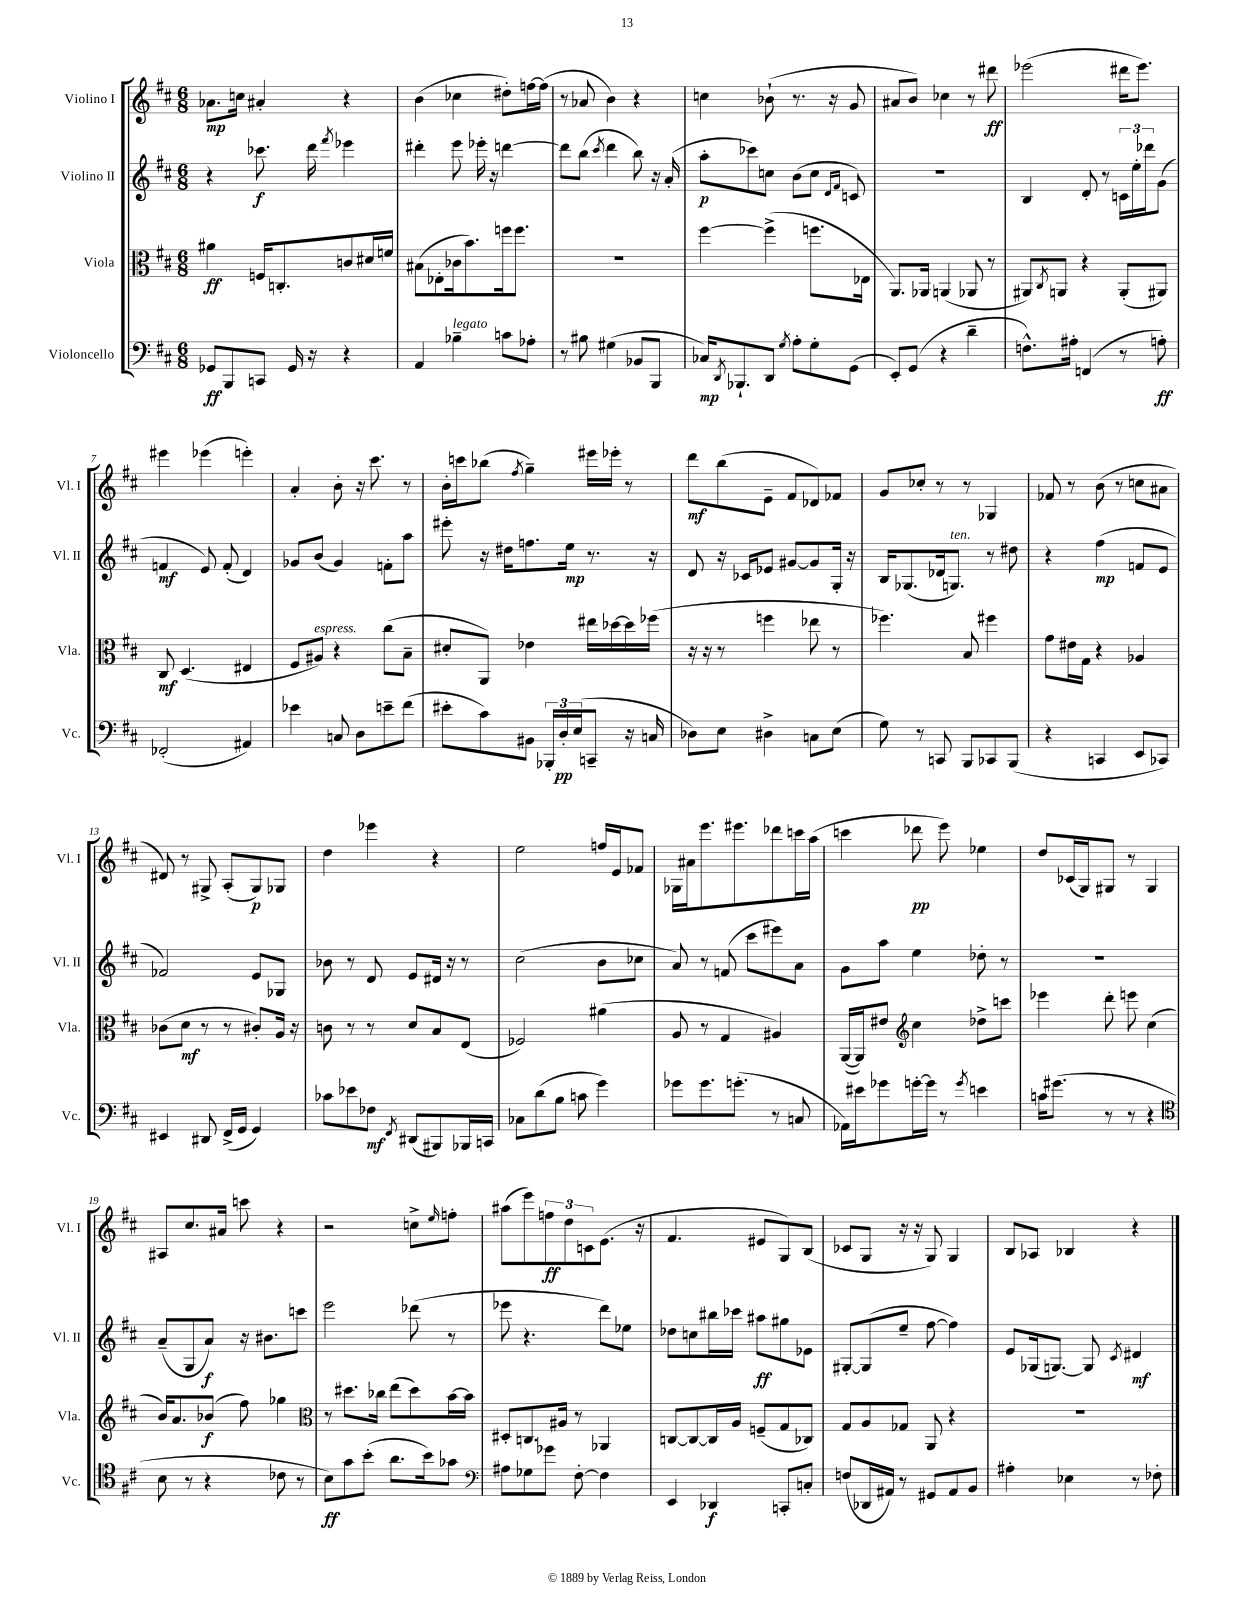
<<
\new StaffGroup <<
\new Staff = "s0" \with { instrumentName = "Violino I" shortInstrumentName = "Vl. I" } {
    \clef treble \key d \major \numericTimeSignature \time 6/8
    aes'8.\mp c''16 ais'4-. r4 |
    b'4( ces''4 dis''8-.) f''16~ f''16( |
    r8 aes'8 b'4) r4 |
    c''4 bes'8-!( r8. r16 g'8 |
    ais'8 b'8) ces''4 r8 dis'''8\ff |
    ees'''2( dis'''16 ees'''8.) |
    eis'''4 ees'''4( e'''4-.) |
    a'4-. b'8-. r16 cis'''8. r8 |
    b'16-. c'''16 bes''8( \acciaccatura { fis''8 } g''4--) eis'''16 ees'''16-. r8 |
    d'''8\mf b''8( e'8-- fis'8 des'8) fes'8 |
    g'8 ces''8-. r8 r8 ges4 |
    fes'8 r8 b'8( r8 c''8 ais'8 |
    dis'8) r8 gis8-> a8-.( gis8\p) ges8 |
    d''4 ees'''4 r4 |
    e''2 f''16 e'16 fes'8 |
    ges16 ais'16 e'''8. eis'''8. des'''8 c'''16 a''16( |
    c'''4 des'''8\pp e'''8) ees''4 |
    d''8 ces'16( g16) gis8 r8 gis4 |
    ais8 cis''8. ais'16 c'''8 r4 |
    r2 c''8-> \grace { e''16 } f''8-. |
    ais''8( e'''8) \tuplet 3/2 { f''8\ff d''8 c'8 } e'8.( r16 |
    fis'4. eis'8 g8) b8( |
    ces'8 g8 r16 r16 g8) g4 |
    b8 aes8 bes4 r4 \bar "|." |
}
\new Staff = "s1" \with { instrumentName = "Violino II" shortInstrumentName = "Vl. II" } {
    \clef treble \key d \major \numericTimeSignature \time 6/8
    r4 ces'''8.\f d'''16 \acciaccatura { fis'''8 } ees'''4 |
    dis'''4-. e'''8 ees'''16-. r16 d'''4~ |
    d'''8 b''8( \acciaccatura { cis'''8 } d'''4 b''8) r16 a'16-.( |
    a''8-.\p ces'''8) c''8 b'8( c''8 \grace { d'16 fis'16 } c'8) |
    R2. |
    b4 d'8-. r8 \tuplet 3/2 { c'16 e''16-. des'''16 } g'8( |
    f'4\mf e'8) f'8-.( d'4) |
    ges'8 b'8( ges'4) f'8-. a''8 |
    eis'''8-. r16 dis''16 f''8. e''16\mp r8. r16 |
    d'8 r16 ces'16 ees'8 gis'8~ gis'8 g16-. r16 |
    b16 ges8.( des'16 g8.^\markup { \italic "ten." }) r8 dis''8 |
    r4 fis''4\mp( f'8 e'8 |
    fes'2) e'8 ges8 |
    bes'8 r8 d'8 e'8 dis'16 r16 r8 |
    cis''2( b'8 ces''8 |
    a'8) r8 f'8( cis'''8 eis'''8) a'8 |
    g'8 a''8 e''4 des''8-. r8 |
    R2. |
    a'8--( g8 a'8\f) r16 bis'8. c'''8 |
    e'''2 des'''8( r8 |
    ees'''8 r4. d'''8) ees''8 |
    des''8 c''8 bis''16 ces'''16 ais''8\ff gis''8 ees'8 |
    gis8~-. gis8( e''8-- fis''8~ fis''4) |
    e'8 ges16( g8.~) g8 \acciaccatura { cis'8 } dis'4\mf \bar "|." |
}
\new Staff = "s2" \with { instrumentName = "Viola" shortInstrumentName = "Vla." } {
    \clef alto \key d \major \numericTimeSignature \time 6/8
    ais'4\ff f16 c8.-. c'8 dis'16 f'16 |
    bis8( ees8-. ces'16 b'8.) f''16 f''8. |
    R2. |
    fis''4~ fis''4->( f''8. ees16 |
    a,8.) aes,16 a,4( aes,8 r8 |
    ais,8) \acciaccatura { cis8 } a,8 r4 a,8-.( ais,8) |
    cis8\mf d4.( eis4 |
    fis8 ais8^\markup { \italic "espress." }) r4 cis''8( b8-- |
    dis'8-. a,8) ees'4 eis''16 des''16~ des''16 fes''16( |
    r16 r16 r8 f''4 ees''8 r8 |
    fes''4.) b8 fis''4 |
    g'8 eis'16 g16 r4 aes4 |
    ces'8( d'8\mf r8 r8 cis'8-.) a16 r16 |
    c'8 r8 r8 d'8 b8 e8( |
    fes2) ais'4( |
    a8 r8 g4 ais4) |
    a,16~( a,16) eis'8 \clef treble cis''4 des''8-> c'''8 |
    ees'''4 d'''8-. e'''8 cis''4( |
    b'16) a'8. bes'8\f( fis''8) ges''4 |
    \clef alto r8 dis''8. ces''16 e''8( dis''8) b'16~ b'16 |
    dis8-. c8. ais16 r8 aes,4 |
    c8~ c8~ c16 a16 f8--( g8 ces8) |
    g8 a8 ges8 a,8 r4 |
    R2. \bar "|." |
}
\new Staff = "s3" \with { instrumentName = "Violoncello" shortInstrumentName = "Vc." } {
    \clef bass \key d \major \numericTimeSignature \time 6/8
    ges,8\ff b,,8 c,8 ges,16 r16 r4 |
    a,4 bes4--^\markup { \italic "legato" } c'8 aes8-. |
    r8 bis8 gis4( bes,8 b,,8 |
    ces16\mp) \acciaccatura { d,8 } bes,,8.-! d,8 \acciaccatura { g8 } a8-. g8-. g,8( |
    e,8-.) g,8( r4 d'4-- |
    f8.-^) ais16-. f,4( r8 a8-.\ff) |
    fes,2-.( ais,4) |
    ees'4 c8 d8 e'8-- fis'8( |
    eis'8-. cis'8) bis,8 \tuplet 3/2 { bes,,16-. d16-.\pp e16( } c,8-- r16 c16 |
    des8) e8 dis4-> c8 e8( |
    g8) r8 c,8 b,,8 ces,8 b,,8( |
    r4 c,4 e,8 ces,8) |
    eis,4 dis,8 fis,16->( g,16 g,4) |
    ces'8 ees'8 fes8\mf \acciaccatura { fis,8 } dis,8( bis,,8) bes,,16 c,16 |
    ces8 d'8( b8 c'8 g'4) |
    ges'8 ges'8. g'8.-.( r8 c8 |
    aes,16) eis'16 ges'8 g'16~-. g'16 r8 \acciaccatura { g'8 } e'4 |
    c'16 gis'8.( r8 r8 r4 |
    \clef tenor b8 r8 r4 ces'8 r8 |
    b8\ff) g'8 b'8-.( a'8. b'16) ges'8 |
    \clef bass ais8 ges8 ges'8 fis8~-. fis4 |
    e,4 des,4\f c,8-. c8-. |
    f8( des,16 ais,16) r8 gis,8 ais,8 b,8 |
    ais4-. ees4 r8 fes8-. \bar "|." |
}
>>
>>
